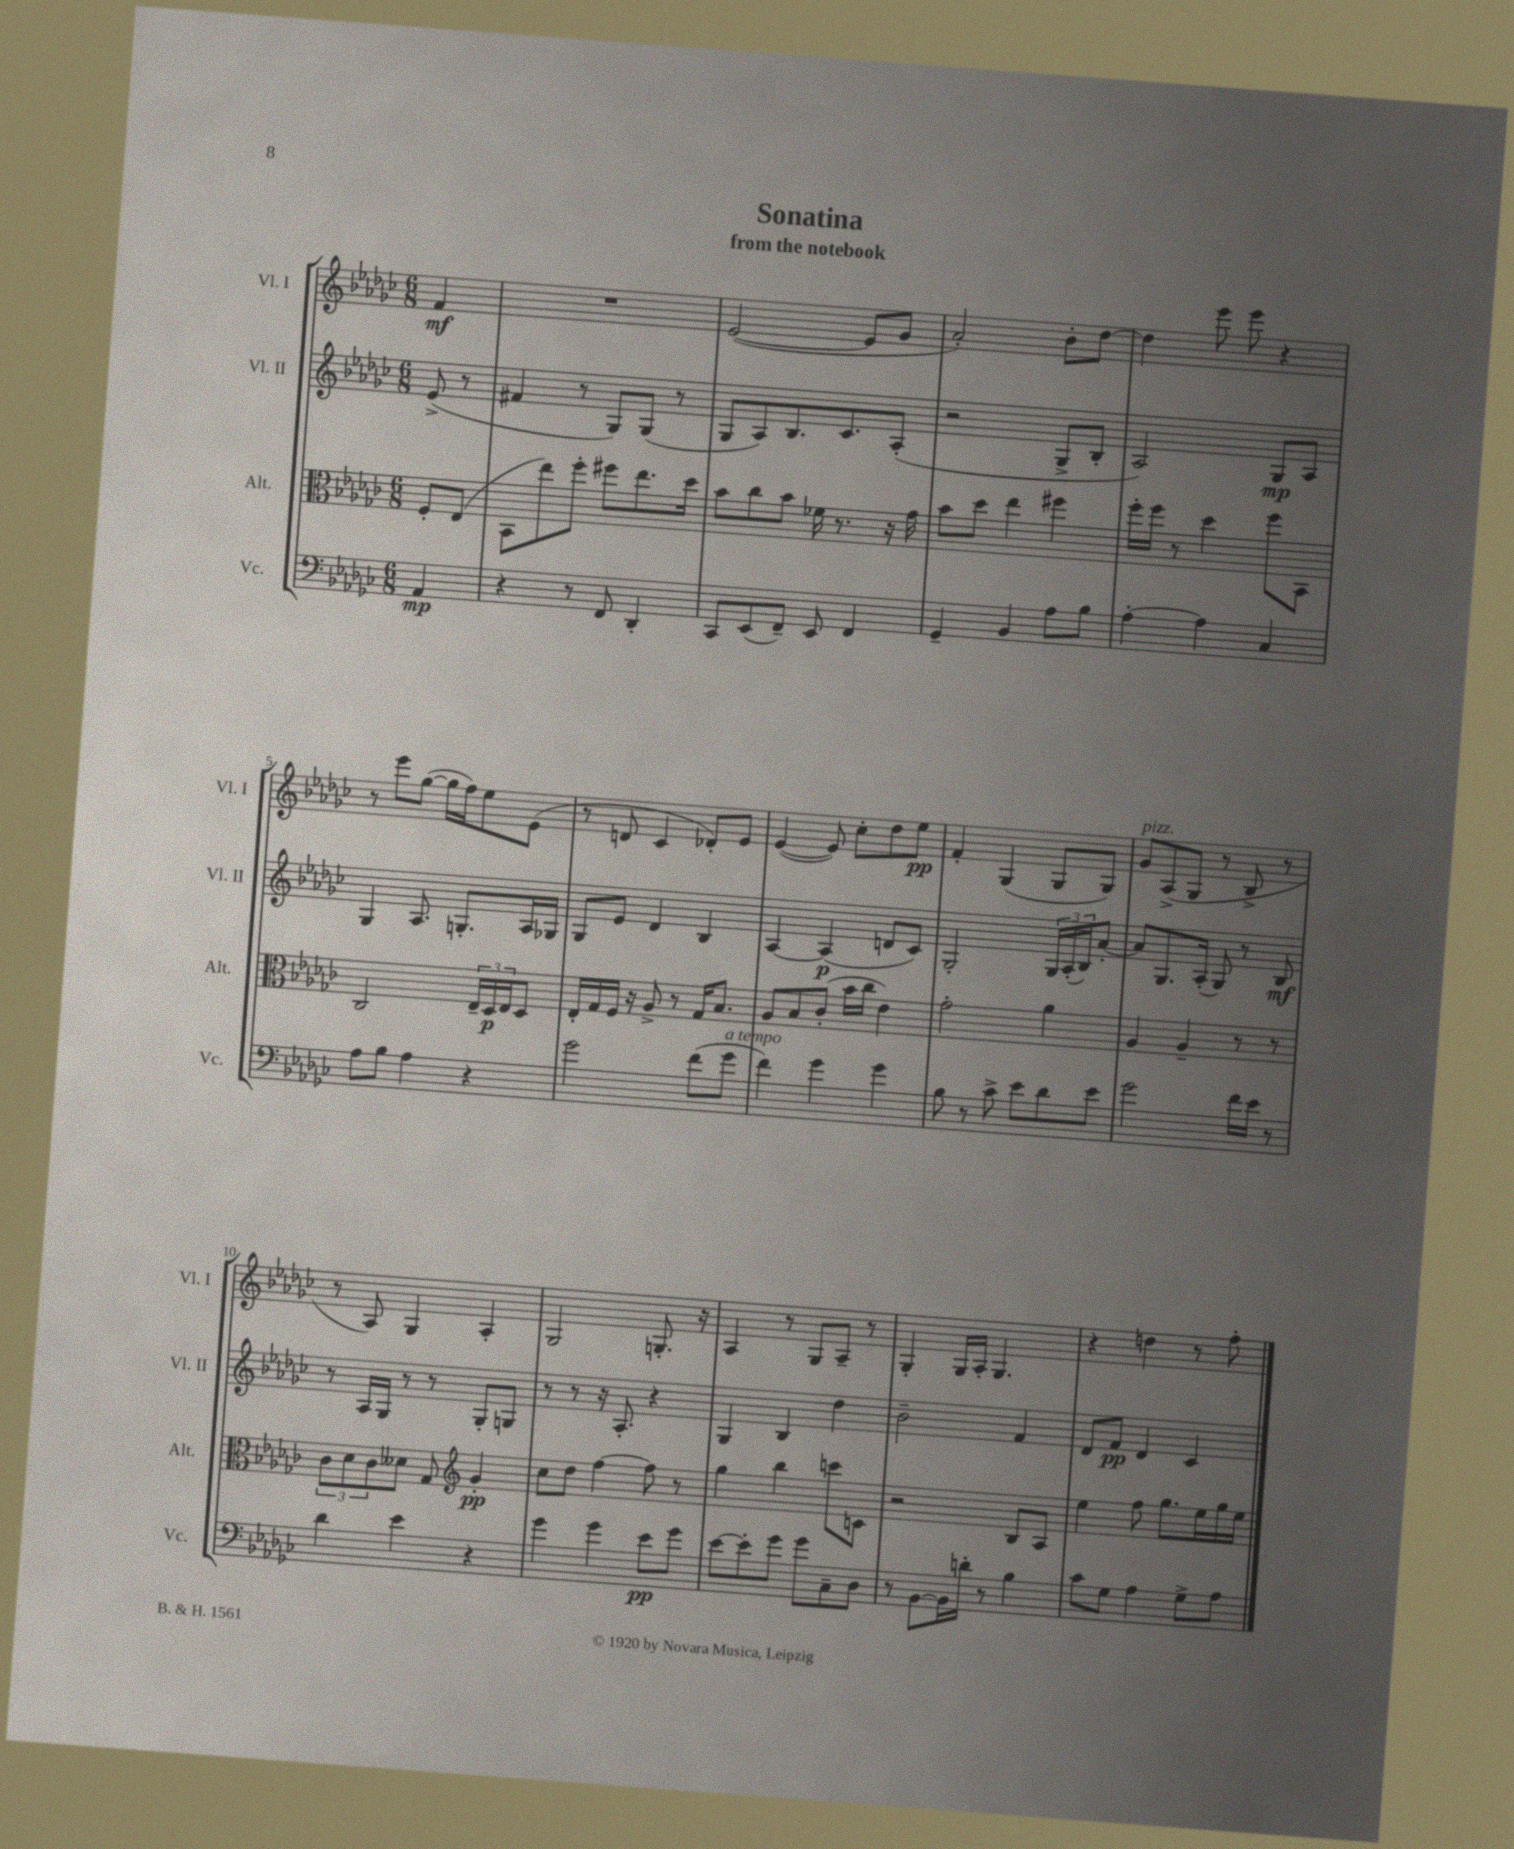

**kern	**dynam	**kern	**dynam	**kern	**dynam	**kern	**dynam
*part4	*part4	*part3	*part3	*part2	*part2	*part1	*part1
*staff4	*staff4	*staff3	*staff3	*staff2	*staff2	*staff1	*staff1
*I"Vc.	*	*I"Alt.	*	*I"Vl. II	*	*I"Vl. I	*
*I'Vc.	*	*I'Alt.	*	*I'Vl. II	*	*I'Vl. I	*
*clefF4	*	*clefC3	*	*clefG2	*	*clefG2	*
*k[b-e-a-d-g-c-]	*	*k[b-e-a-d-g-c-]	*	*k[b-e-a-d-g-c-]	*	*k[b-e-a-d-g-c-]	*
*M6/8	*	*M6/8	*	*M6/8	*	*M6/8	*
=	=	=	=	=	=	=	=
4AA-/	mp	8F'/L	.	(8e-^/	.	4f/	mf
.	.	(8E-/J	.	8r	.	.	.
=1	=1	=1	=1	=1	=1	=1	=1
4r	.	8BB-\L	.	4f#X/	.	2.r	.
.	.	8ee-\)	.	.	.	.	.
8r	.	8ff'\J	.	8r	.	.	.
8FF/	.	8ff#X\L	.	8G-/L)	.	.	.
4DD-'/	.	8.ee-\	.	(8G-/J	.	.	.
.	.	.	.	8r	.	.	.
.	.	16dd-\Jk	.	.	.	.	.
=2	=2	=2	=2	=2	=2	=2	=2
8CC-/L	.	8b-\L	.	8G-/L	.	([2e-/	.
(8EE-/	.	8cc-\	.	8A-/)	.	.	.
8FF~/J)	.	8b-\J	.	8.B-/	.	.	.
8EE-/	.	16f-X\	.	.	.	.	.
.	.	8.r	.	8.c-/	.	.	.
4FF/	.	.	.	.	.	8e-/L]	.
.	.	16r	.	(8A-'/J	.	8g-/J	.
.	.	16g-\	.	.	.	.	.
=3	=3	=3	=3	=3	=3	=3	=3
4GG-~/	.	8b-\L	.	2r	.	2a-'/)	.
.	.	8dd-\J	.	.	.	.	.
4BB-/	.	4ee-\	.	.	.	.	.
8A-\L	.	4ff#X\	.	8G-^/L	.	8b-'\L	.
8B-\J	.	.	.	8B-'/J	.	[8dd-\J	.
=4	=4	=4	=4	=4	=4	=4	=4
[4A-'\	.	16ff'\LL	.	2A-/)	.	4dd-\]	.
.	.	16ff\JJ	.	.	.	.	.
.	.	8r	.	.	.	.	.
4A-\]	.	4dd-\	.	.	.	8eee-\	.
.	.	.	.	.	.	8eee-\	.
4C-/	.	8ff\L	.	8G-/L	mp	4r	.
.	.	8BB-\J	.	8A-/J	.	.	.
!!LO:LB:g=z
=5	=5	=5	=5	=5	=5	=5	=5
8A-\L	.	2C-/	.	4G-/	.	8r	.
8B-\J	.	.	.	.	.	8eee-\L	.
4A-\	.	.	.	8.A-/	.	([8gg-\J	.
.	.	.	.	.	.	16gg-\LL]	.
.	.	.	.	8.Gn'/L	.	16ff\J)	.
4r	.	24E-~/LL	.	.	.	8ee-\	.
.	.	24D-/	p	.	.	.	.
.	.	24E-/J	.	.	.	.	.
.	.	8D-/J	.	16A-/L	.	(8e-\J	.
.	.	.	.	16G-X/JJ	.	.	.
=6	=6	=6	=6	=6	=6	=6	=6
2g-\	.	16E-'/LL	.	8G-/L	.	8r	.
.	.	16G-/	.	.	.	.	.
.	.	16F/JJ	.	8e-/J	.	8dn/	.
.	.	16r	.	.	.	.	.
.	.	8A-^/	.	4d-/	.	4c-/	.
.	.	8r	.	.	.	.	.
(8f\L	.	16G-/KL	.	4B-/	.	8d-X'/L)	.
.	.	8.B-/J	.	.	.	.	.
!LO:TX:a:i:t=a tempo	!	!	!	!	!	!	!
8g-\J	.	.	.	.	.	8e-/J	.
=7	=7	=7	=7	=7	=7	=7	=7
4f\)	.	8A-/L	.	[4A-/	.	([4e-/	.
.	.	8B-/	.	.	.	.	.
4g-\	.	(8c-'/J	.	(4A-/]	p	8e-/])	.
.	.	16b-\LL	.	.	.	8cc-'\L	.
.	.	16cc-\JJ	.	.	.	.	.
4g-\	.	4e-\)	.	8dn/L	.	8dd-\	.
.	.	.	.	8c-/J)	.	8ee-\J	pp
=8	=8	=8	=8	=8	=8	=8	=8
8B-\	.	2g-'\	.	2G-'/	.	4f'/	.
8r	.	.	.	.	.	.	.
8c-^\	.	.	.	.	.	(4G-/	.
8e-\L	.	.	.	.	.	.	.
8d-\	.	4a-\	.	24G-/LL	.	8G-/L	.
.	.	.	.	(24A-'/	.	.	.
.	.	.	.	24B-/J)	.	.	.
8e-\J	.	.	.	[8a-'/J	.	8G-/J)	.
=9	=9	=9	=9	=9	=9	=9	=9
!	!	!	!	!	!	!LO:TX:a:i:t=pizz.	!
2g-\	.	4A-/	.	8a-/L]	.	8g-/L	.
.	.	.	.	8.G-/	.	(8A-^/	.
.	.	4A-~/	.	.	.	8G-/J	.
.	.	.	.	(16A-'/Jk	.	.	.
.	.	.	.	8G-/)	.	8r	.
16f\LL	.	8r	.	8r	.	8B-^/	.
16e-\JJ	.	.	.	.	.	.	.
8r	.	8r	.	8B-/	mf	8r	.
!!LO:LB:g=z
=10	=10	=10	=10	=10	=10	=10	=10
4d-\	.	12c-\L	.	8r	.	8r	.
.	.	12d-\	.	.	.	.	.
.	.	.	.	16A-/LL	.	8A-/)	.
.	.	12c-\	.	.	.	.	.
.	.	.	.	16G-/JJ	.	.	.
4e-\	.	8d--X\J	.	8r	.	4G-/	.
.	.	8G-/	.	8r	.	.	.
*	*	*clefG2	*	*	*	*	*
4r	.	4g-'/	pp	8G-'/L	.	4A-'/	.
.	.	.	.	8Gn/J	.	.	.
=11	=11	=11	=11	=11	=11	=11	=11
4g-\	.	8cc-\L	.	8r	.	2G-/	.
.	.	8dd-\J	.	8r	.	.	.
4g-\	.	[4ff\	.	16r	.	.	.
.	.	.	.	8.A-'/	.	.	.
8e-\L	pp	8ff\]	.	4r	.	8.Gn'/	.
8g-\J	.	8r	.	.	.	.	.
.	.	.	.	.	.	16r	.
=12	=12	=12	=12	=12	=12	=12	=12
[8e-\L	.	4gg-\	.	4G-/	.	4A-/	.
8e-'\]	.	.	.	.	.	.	.
8g-\J	.	4bb-\	.	4B-/	.	8r	.
8g-\L	.	.	.	.	.	8G-/L	.
8C-~\	.	8cccn\L	.	4dd-\	.	8A-~/J	.
8D-\J	.	8cn\J	.	.	.	8r	.
=13	=13	=13	=13	=13	=13	=13	=13
8r	.	2r	.	2b-~\	.	4G-'/	.
[8BB-\L	.	.	.	.	.	.	.
16BB-\L]	.	.	.	.	.	16G-/LL	.
16dn'\JJ	.	.	.	.	.	16A-'/JJ	.
8r	.	.	.	.	.	4.G-/	.
4B-\	.	8B-/L	.	4f/	.	.	.
.	.	8A-/J	.	.	.	.	.
=14	=14	=14	=14	=14	=14	=14	=14
8c-\L	.	4ee-\	.	8d-/L	.	4r	.
8G-\J	.	.	.	8f/J	pp	.	.
4A-\	.	8ff\	.	4d-/	.	4ddn\	.
.	.	8.gg-\L	.	.	.	.	.
8G-^\L	.	.	.	4c-/	.	8r	.
.	.	16ee-\L	.	.	.	.	.
8A-\J	.	16gg-\	.	.	.	8ff'\	.
.	.	16ee-\JJ	.	.	.	.	.
==	==	==	==	==	==	==	==
*-	*-	*-	*-	*-	*-	*-	*-
